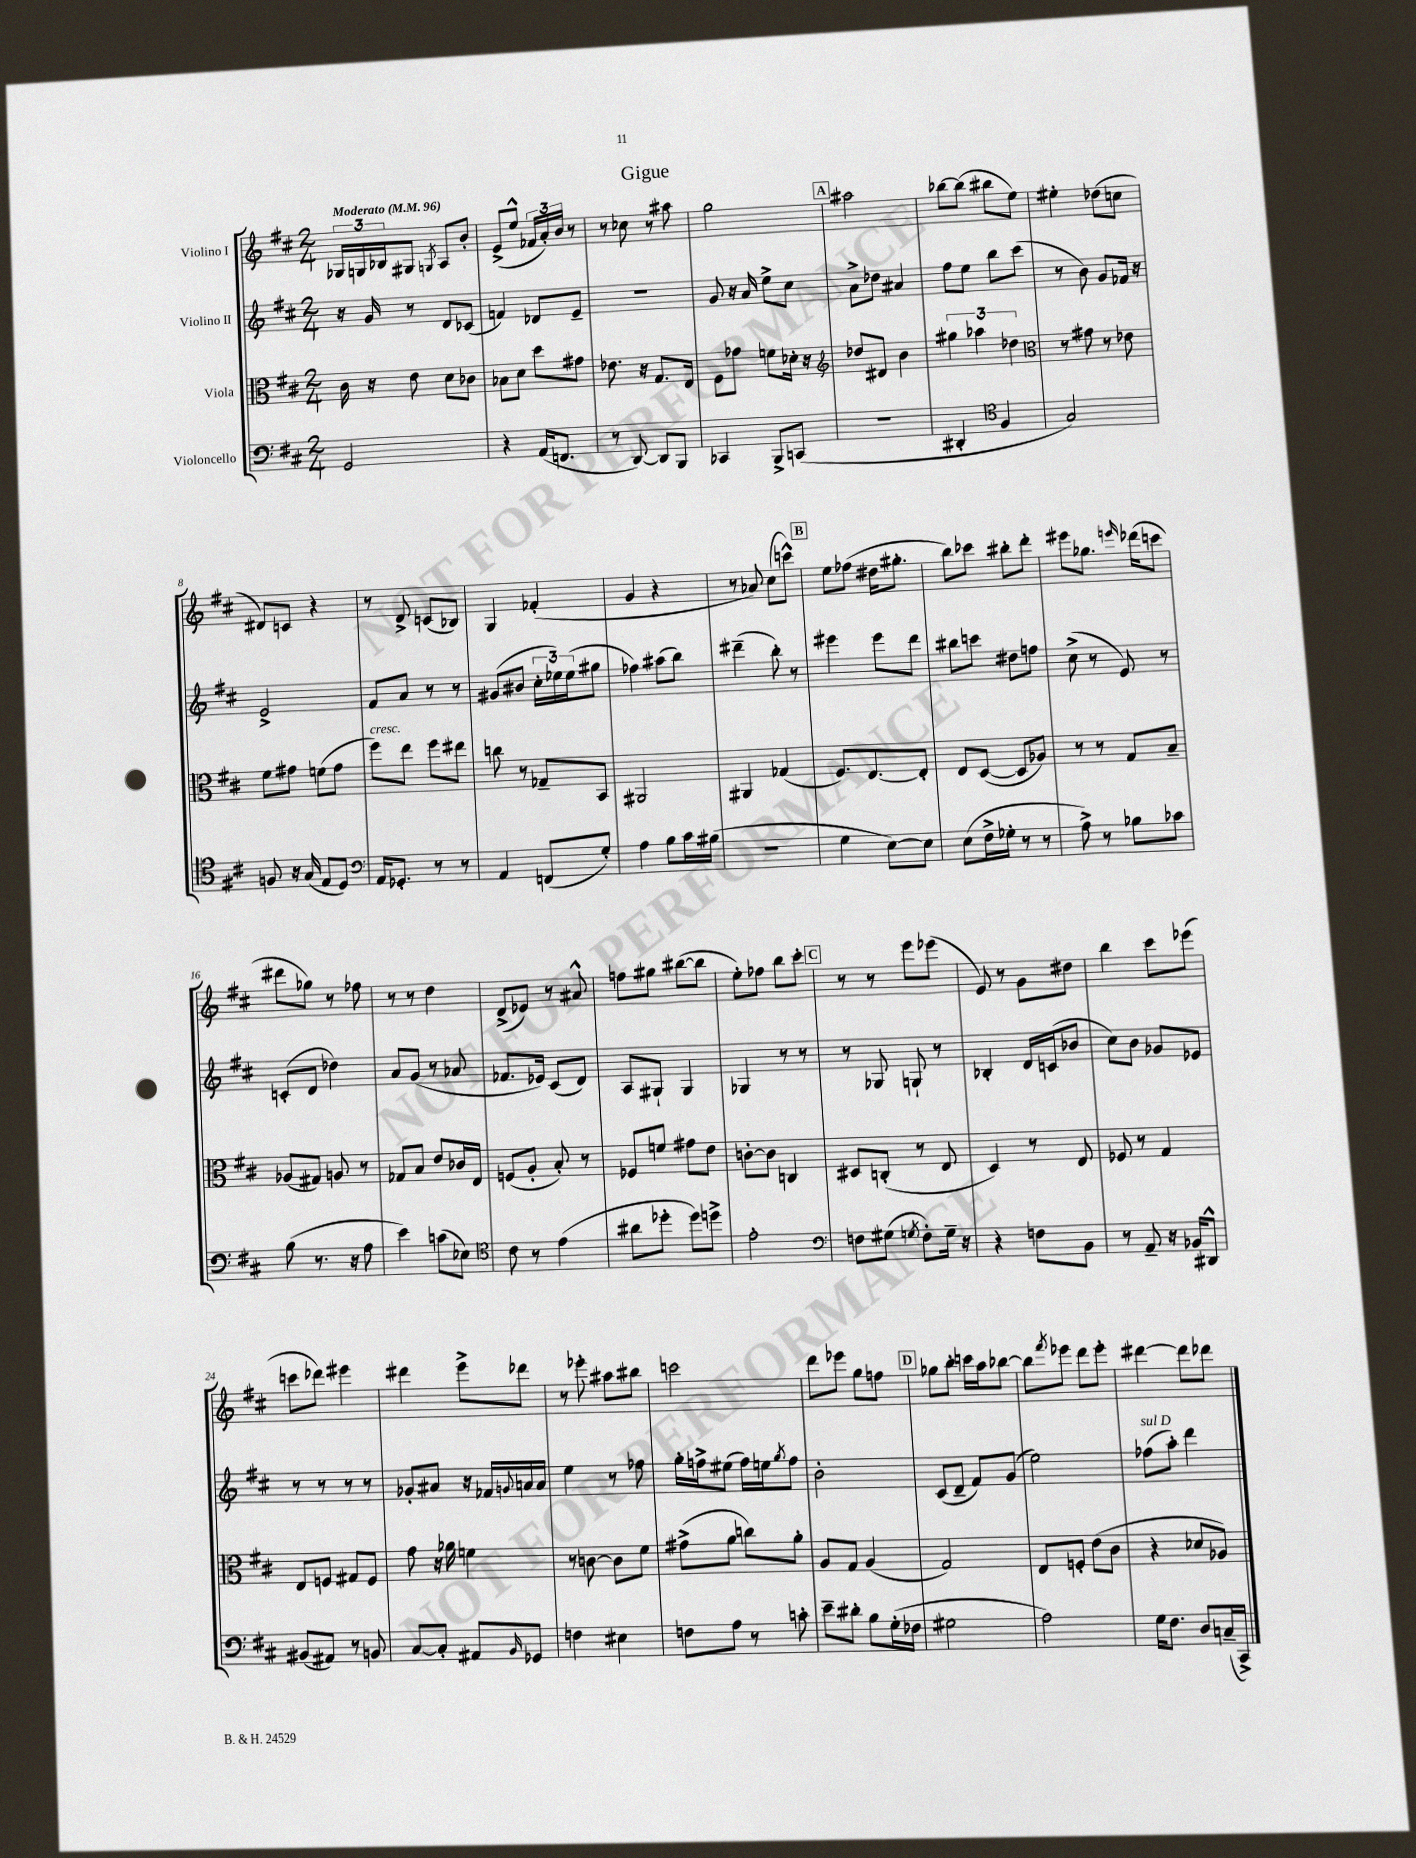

**kern	**kern	**kern	**kern
*staff4	*staff3	*staff2	*staff1
*clefF4	*clefC3	*clefG2	*clefG2
*k[f#c#]	*k[f#c#]	*k[f#c#]	*k[f#c#]
*M2/4	*M2/4	*M2/4	*M2/4
*MM96	*MM96	*MM96	*MM96
2GG	16c#	16r	24G-
.	.	.	24G
.	16r	16g	.
.	.	.	24B-
.	8e	8r	8G#
.	.	.	8qG
.	8d	8d	8A
.	8c-	(8c-	8b'
=	=	=	=
4r	8B-	4f)	(8e^
.	8d	.	8ee^^
(16AA	8dd	8d-	24f-
.	.	.	24a')
8.FF	.	.	.
.	.	.	24b
.	8g#	8e~	8r
=	=	=	=
8r	8.e-	2r	8r
[8DD)	.	.	8cc-
.	16r	.	.
8DD]	8.G	.	8r
8BBB	.	.	8aa#
.	16E	.	.
=	=	=	=
4CC-	8F#	8g	2gg
.	8g-	16r	.
.	.	16a	.
8BBB^	8f	8ee^	.
(8CC	16d-'	8cc#	.
.	16r	.	.
=	=	=	=
*	*clefG2	*	*
2r	8dd-	8a^	2aa#
.	8d#	8dd-	.
.	4b	4a#	.
=	=	=	=
4DD#'	6gg#	8ff#	[8bb-
.	.	8ee	(8bb-]
.	6aa-	.	.
*clefC4	*	*	*
4F#	.	8bb	8bb#
.	6dd-	.	.
.	.	(8ccc#	8ee)
=	=	=	=
*	*clefC3	*	*
2G)	8r	8r	4ee#'
.	8g#	8b)	.
.	8r	8g	(8dd-
.	8e-	16f-	8cc
.	.	16r	.
=	=	=	=
8F	8f#	2e^	8d#)
16r	8g#	.	8c
(16G	.	.	.
8E	(8f	.	4r
8D)	8g#	.	.
=	=	=	=
*clefF4	*	*	*
16AA	8ff#)	8f#	8r
8.GG-'	.	.	.
.	8ee	8a	8d^
8r	8ff#	8r	(8c
8r	8ee#	8r	8B-)
=	=	=	=
4AA	8cc	(8g#	4G
.	8r	8b#	.
(8FF	8G-~	24cc#'	(4f-'
.	.	24ee-)	.
.	.	(24ee-	.
8G')	8BB	8gg#	.
=	=	=	=
4A	2AA#	4ff-)	4g
8B	.	(8aa#	4r
16c#	.	8bb)	.
(16B#	.	.	.
=	=	=	=
2r	4AA#	(4ddd#~	8r
.	.	.	8a-)
.	(4G-	8bb')	(8cc#
.	.	8r	8ccc^^)
=	=	=	=
4G	8.F#)	4eee#	8ee
.	.	.	(8ff-
.	[8.E	.	.
[8E)	.	8eee#	16dd#
.	.	.	8.gg#'
8E]	8E']	8ddd	.
=	=	=	=
(8E	8E	8bb#	8bb)
16F#^	([8D	8ccc	8ccc-
16G-'	.	.	.
8r	8D]	8dd#	8bb#'
8r	8A-)	8ff	8ddd'
=	=	=	=
8A^)	8r	(8cc#^	8eee#
8r	8r	8r	8.gg-
8B-	8G	8e)	.
.	.	.	16qqeee
.	.	.	(16ddd-
8c-	8B~	8r	8ccc
=	=	=	=
(8B	(8A-	(8c'	8ddd#
8.r	8G#)	8d	8gg-)
.	8A	4dd-)	8r
16r	.	.	.
8A	8r	.	8ff-
=	=	=	=
4e)	8G-	8a	8r
.	8B	(8g	8r
(8c	8e	8r	4dd
8E-)	16c-	8a-	.
.	16E	.	.
=	=	=	=
*clefC4	*	*	*
8c#	(8F	8.f-	(8d^
8r	8A'	.	8e-)
.	.	16e-)	.
(4e	8B')	(8c#	8r
.	8r	8d)	8a#^^
=	=	=	=
8a#	8F-	8A	8ff
8dd-'	8f	8G#`	8gg#
8dd-)	8g#	4G#	([8bb#
8dd^	8e	.	8bb#]
=	=	=	=
2e'	[8c'	4G-	8ee')
.	8c]	.	8ff-
.	4C	8r	8bb
.	.	8r	8ccc#'
=	=	=	=
*clefF4	*	*	*
8F	8D#	8r	8r
(8G#	(8C'	8G-	8r
8qG	.	.	.
8F')	8r	8G`	8eee
16G~	8E	8r	(8eee-
16r	.	.	.
=	=	=	=
4r	4D)	4B-'	8e)
.	.	.	8r
8F	8r	16d	8g
.	.	(16c	.
8BB	8E	8b-	8dd#
=	=	=	=
8r	8F-	8cc#)	4bb
8AA~	8r	8b	.
16r	4G	8g-	8ccc#
16BB-	.	.	.
8DD#^^	.	8e-	(8eee-
=	=	=	=
(8BB#	8E	8r	8ccc
8AA#)	8F	8r	8ddd-)
8r	8G#	8r	4eee#
8BB	8F	8r	.
=	=	=	=
[8C#	8g	8g-'	4ddd#
8C#']	16r	8a#	.
.	16a-	.	.
8AA#	4f	16r	8eee^
.	.	16f-	.
16qqBB	.	8qqg	.
8GG-	.	16a	8ddd-
.	.	16a	.
=	=	=	=
4F	8r	4ee	8r
.	[8c	.	8eee-'
4E#	8c]	8r	8aa#
.	8f#	8ff-	8bb#
=	=	=	=
8F	(8g#^	16gg'	2ccc
.	.	16ff^	.
8A	8a	(8ee#	.
8r	8cc)	16ff)	.
.	.	16ee	.
.	.	8qgg	.
8c'	8a'	8ff	.
=	=	=	=
8e~	8A	2b'	8ddd
8d#'	8G	.	8eee-
8B	(4A	.	8gg
(16G'	.	.	8ff
16F-	.	.	.
=	=	=	=
2G#	2G)	(8c#	8gg-
.	.	8d~	8bb'
.	.	8f#)	16ccc
.	.	.	16aa
.	.	(8g	[8bb-
=	=	=	=
2A)	8E	2ee)	8bb-]
.	.	.	8qfff#
.	8F'	.	8eee-
.	(8e	.	8ddd
.	8c#	.	8eee-'
=	=	=	=
16G	4r	(8ff-	[4ddd#
8.F#	.	.	.
.	.	8aa')	.
8D	8d-	4ddd	8ddd#]
(16C~	8A-)	.	8ddd-
16CC#^)	.	.	.
==	==	==	==
*-	*-	*-	*-
